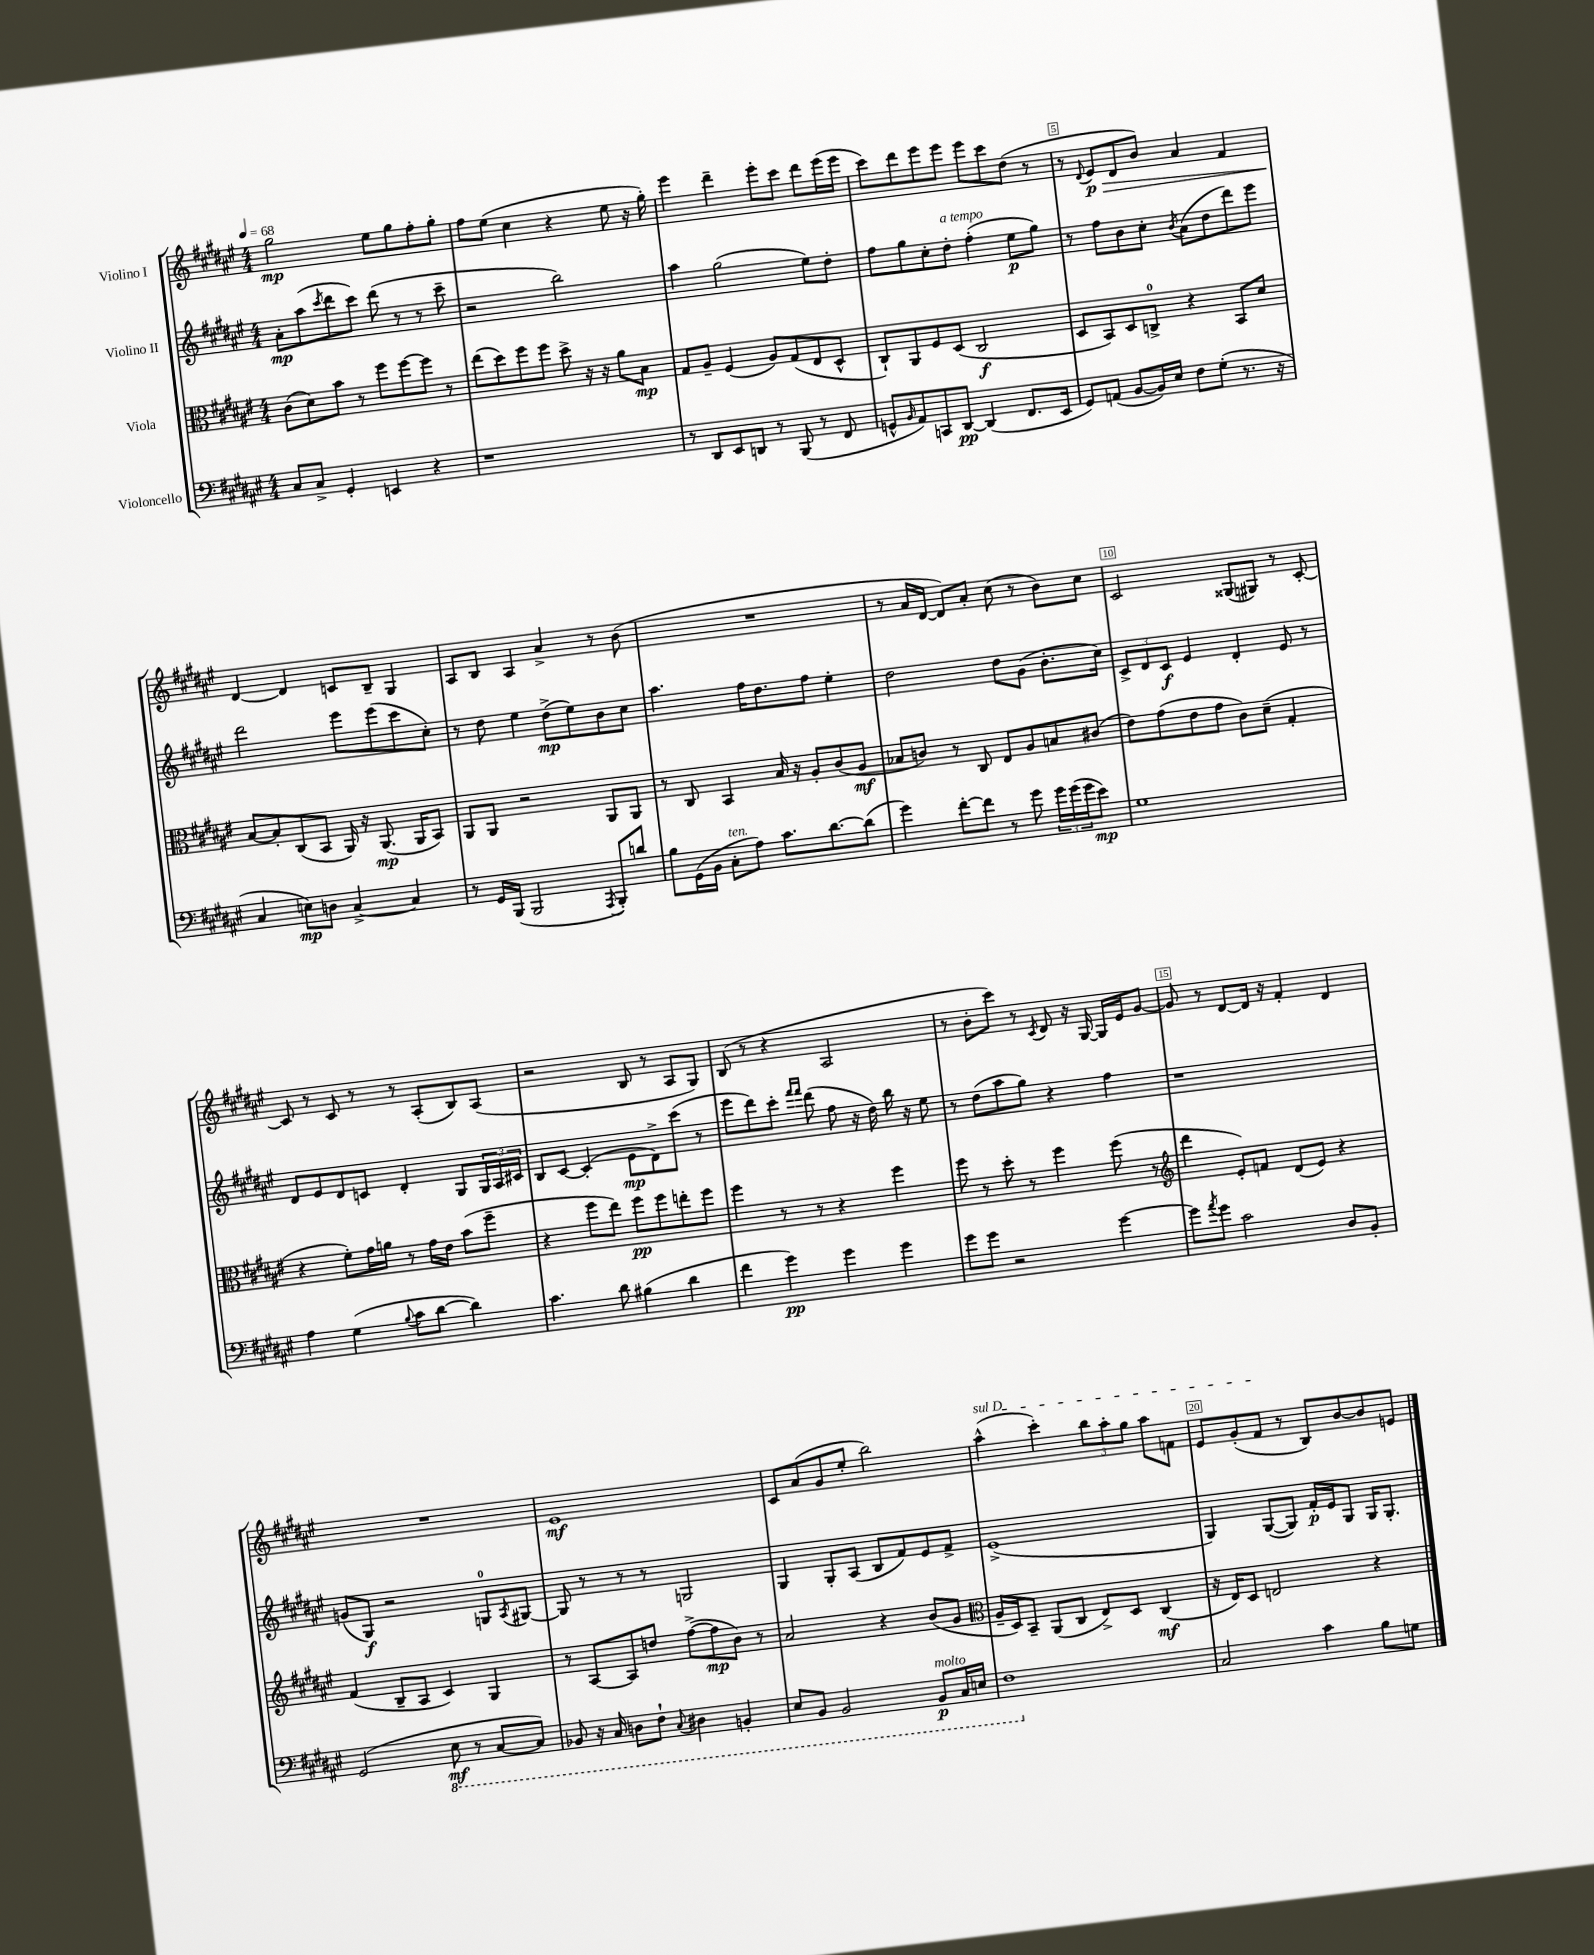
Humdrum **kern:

**kern	**kern	**kern	**kern
*staff4	*staff3	*staff2	*staff1
*clefF4	*clefC3	*clefG2	*clefG2
*k[f#c#g#d#a#e#]	*k[f#c#g#d#a#e#]	*k[f#c#g#d#a#e#]	*k[f#c#g#d#a#e#]
*M4/4	*M4/4	*M4/4	*M4/4
*MM68	*MM68	*MM68	*MM68
8C#	(8c#	8a#'	2gg#
8C#^	8d#)	(8aa#	.
.	.	8qccc#	.
4GG#'	8b	8ddd#	.
.	8r	8ccc#)	.
4EE	8ff#	(8ddd#	8ee#
.	[8ff#	8r	8gg#
4r	8ff#]	8r	8ff#'
.	8r	8ccc#~	8gg#'
=	=	=	=
1r	(8ee#	2r	8ff#
.	8dd#)	.	(8ee#
.	8ff#	.	4cc#
.	8ff#	.	.
.	8dd#^	2bb)	4r
.	16r	.	.
.	16r	.	.
.	8a#	.	8ee#
.	8B	.	16r
.	.	.	16gg#')
=	=	=	=
8r	8G#	4aa#	4eee#
8DD#	8A#~	.	.
8EE#	(4F#	(2gg#	4ddd#~
8DD	.	.	.
8r	8A#)	.	8eee#'
(8BBB	(8G#	.	8ccc#
8r	8E#	8ee#)	8ddd#
8FF#	8D#^^	8dd#'	(16eee#
.	.	.	16eee#
=	=	=	=
8GG^^	8C#`)	8ff#	8ccc#)
16qqBB	.	.	.
8AA#)	8AA#	8gg#	8ddd#
8CC	8F#	8cc#'	8eee#
[8DD#	(8D#	8dd#'	8eee#
(4DD#]	2C#	(4ff#'	8eee#
.	.	.	8ccc#
8.FF#	.	8ee#	(8dd#
.	.	8gg#)	8r
16EE#	.	.	.
=	=	=	=
8GG#)	8D#	8r	8r
.	.	.	8qqd#
(8AA	8BB)	8ff#	8e#
[8BB	8D#	8b	8d#
16BB])	8C^	8cc#'	8b)
16E#	.	.	.
.	.	8qb	.
8F#	4r	(8a#	4a#
(8G#'	.	8dd#	.
8.r	8BB	8ddd#)	4f#
.	8d#	8eee#	.
16r	.	.	.
=	=	=	=
4C#	[8B	2ddd#	[4d#
.	8B']	.	.
8E)	(8C#	.	4d#]
8D	8BB	.	.
[4C#^	16AA#)	8eee#	8c
.	16r	.	.
.	(8.AA#	(8eee#	8B~
4C#]	.	8ccc#	4G#
.	16AA#	.	.
.	8BB)	8cc#')	.
=	=	=	=
8r	8AA#	8r	8A#
16GG#	8AA#	8dd#	8B
(16BBB	.	.	.
2BBB	2r	4ee#	4A#
.	.	(8dd#^	4a#^
.	.	8ee#)	.
8qAAA#	.	.	.
8BBB')	8AA#	8b	8r
8d	8AA#	8cc#	(8b
=	=	=	=
8B	8r	4.aa#	1r
(16GG#	8C#	.	.
16BB	.	.	.
8C#'	4BB	.	.
8A#)	.	16ff#	.
.	.	8.dd#	.
8.c#	16B	.	.
.	16r	.	.
.	8A#'	8ff#	.
[8.d#	.	.	.
.	(8c#	4ee#'	.
(8d#]	8A#	.	.
=	=	=	=
4g#)	8B-	2dd#	8r
.	8c)	.	16a#
.	.	.	[16d#
[8f#'	8r	.	8d#])
8f#]	8C#	.	8a#'
8r	8E#	8dd#	(8cc#
8g#	8A#	(8g#	8r
24g#	8B	8.b'	8b)
(24g#	.	.	.
24g#	.	.	.
8e#)	(8c#	.	8cc#
.	.	16cc#)	.
=	=	=	=
1G#	8e#)	12c#^	2c#
.	.	12d#	.
.	(8g#	.	.
.	.	12c#	.
.	8e#	4e#	.
.	8g#	.	.
.	8c#)	4d#'	(8G##
.	(8d#~	.	8G#)
.	4G#'	8e#	8r
.	.	8r	[8c#'
=	=	=	=
4A#	4r	8d#	8c#]
.	.	8e#	8r
(4G#	8f#')	8d#	8c#
.	16g#	8c	8r
.	16a	.	.
8qqB	.	.	.
8c#	8r	4d#'	8r
[8d#	16g#	.	(8A#'
.	16e#	.	.
4d#])	(8b	8G#	8B)
.	8ff#~	24G#	(8A#
.	.	24A#	.
.	.	24c#	.
=	=	=	=
4.c#	4r	8B	2r
.	.	[8c#	.
.	8ff#	(4c#']	.
8d#	8ee#)	.	.
(4B#	8ff#	8e#	8B
.	8ff#	8d#^)	8r
4d#	8ee'	(8ccc#	8A#
.	8ff#	8r	8G#)
=	=	=	=
4f#	4ff#	8eee#	(8B
.	.	8ddd#)	8r
4g#)	8r	8ccc#'	4r
.	.	16qqfff#	.
.	.	16qqfff#	.
.	8r	(8ddd#	.
4g#	4r	8ff#	2A#
.	.	16r	.
.	.	16dd#)	.
4g#	4ff#	16bb	.
.	.	16r	.
.	.	8ee#	.
=	=	=	=
8g#	8ff#	8r	8r
8g#	8r	(8dd#	8b'
2r	8dd#'	8aa#	8ccc#)
.	8r	8gg#)	8r
.	.	.	8qc#
.	4ff#	4r	8d#
.	.	.	16r
.	.	.	[16G#
[4g#	(8ff#	4ff#	16G#]
.	.	.	16e#
.	8r	.	[8g#
=	=	=	=
*	*clefG2	*	*
8g#]	4ddd#	1r	8g#]
8qa#	.	.	.
8g#	.	.	8r
2c#	8e#')	.	[8d#
.	8f	.	16d#]
.	.	.	16r
.	(8d#	.	4f#'
.	8e#)	.	.
8D#	4r	.	4d#
8BB'	.	.	.
=	=	=	=
(2GG#	(4f#	(8g	1r
.	.	8G#)	.
.	8B~	2r	.
.	8A#	.	.
8EE#	4c#)	.	.
8r	.	.	.
[8CC#	4G#	8G	.
.	.	8qA#	.
8CC#])	.	[8G#	.
=	=	=	=
8BBB-	8r	8G#]	1e#
16r	[8A#	8r	.
16CC#	.	.	.
8DD	8A#]	8r	.
8FF#`	8dd	8r	.
8qqCC#	.	.	.
4DD#	([8ff#^	2G	.
.	8ff#]	.	.
4BBB'	8b)	.	.
.	8r	.	.
=	=	=	=
8EE#	2a#	4G#	8c#
8BBB	.	.	(8a#
2BBB	.	8G#'	8g#
.	.	(8A#	8ee#'
.	4r	8B	2bb)
.	.	8f#)	.
8BBB	(8b	8e#	.
16CC#	8g#	8f#^	.
16EE	.	.	.
=	=	=	=
*	*clefC3	*	*
1FF#	16A#~	(1e#^	(4aa#^^
.	16D#)	.	.
.	8BB~	.	.
.	(8AA#	.	4ccc#')
.	8C#	.	.
.	8E#^)	.	12bb
.	.	.	12aa#'
.	8D#	.	.
.	.	.	12gg#
.	(4C#	.	8aa#
.	.	.	8f
=	=	=	=
2C#	16r	4G#)	8e#
.	16E#)	.	.
.	8D#	.	(8g#'
.	2E	([8G#	8f#
.	.	8G#])	8r
4c#	.	16f#'	8B)
.	.	16e#	.
.	.	8G#	[8b
8B	4r	16G#	8b]
.	.	8.G#'	.
8G	.	.	8e
==	==	==	==
*-	*-	*-	*-
